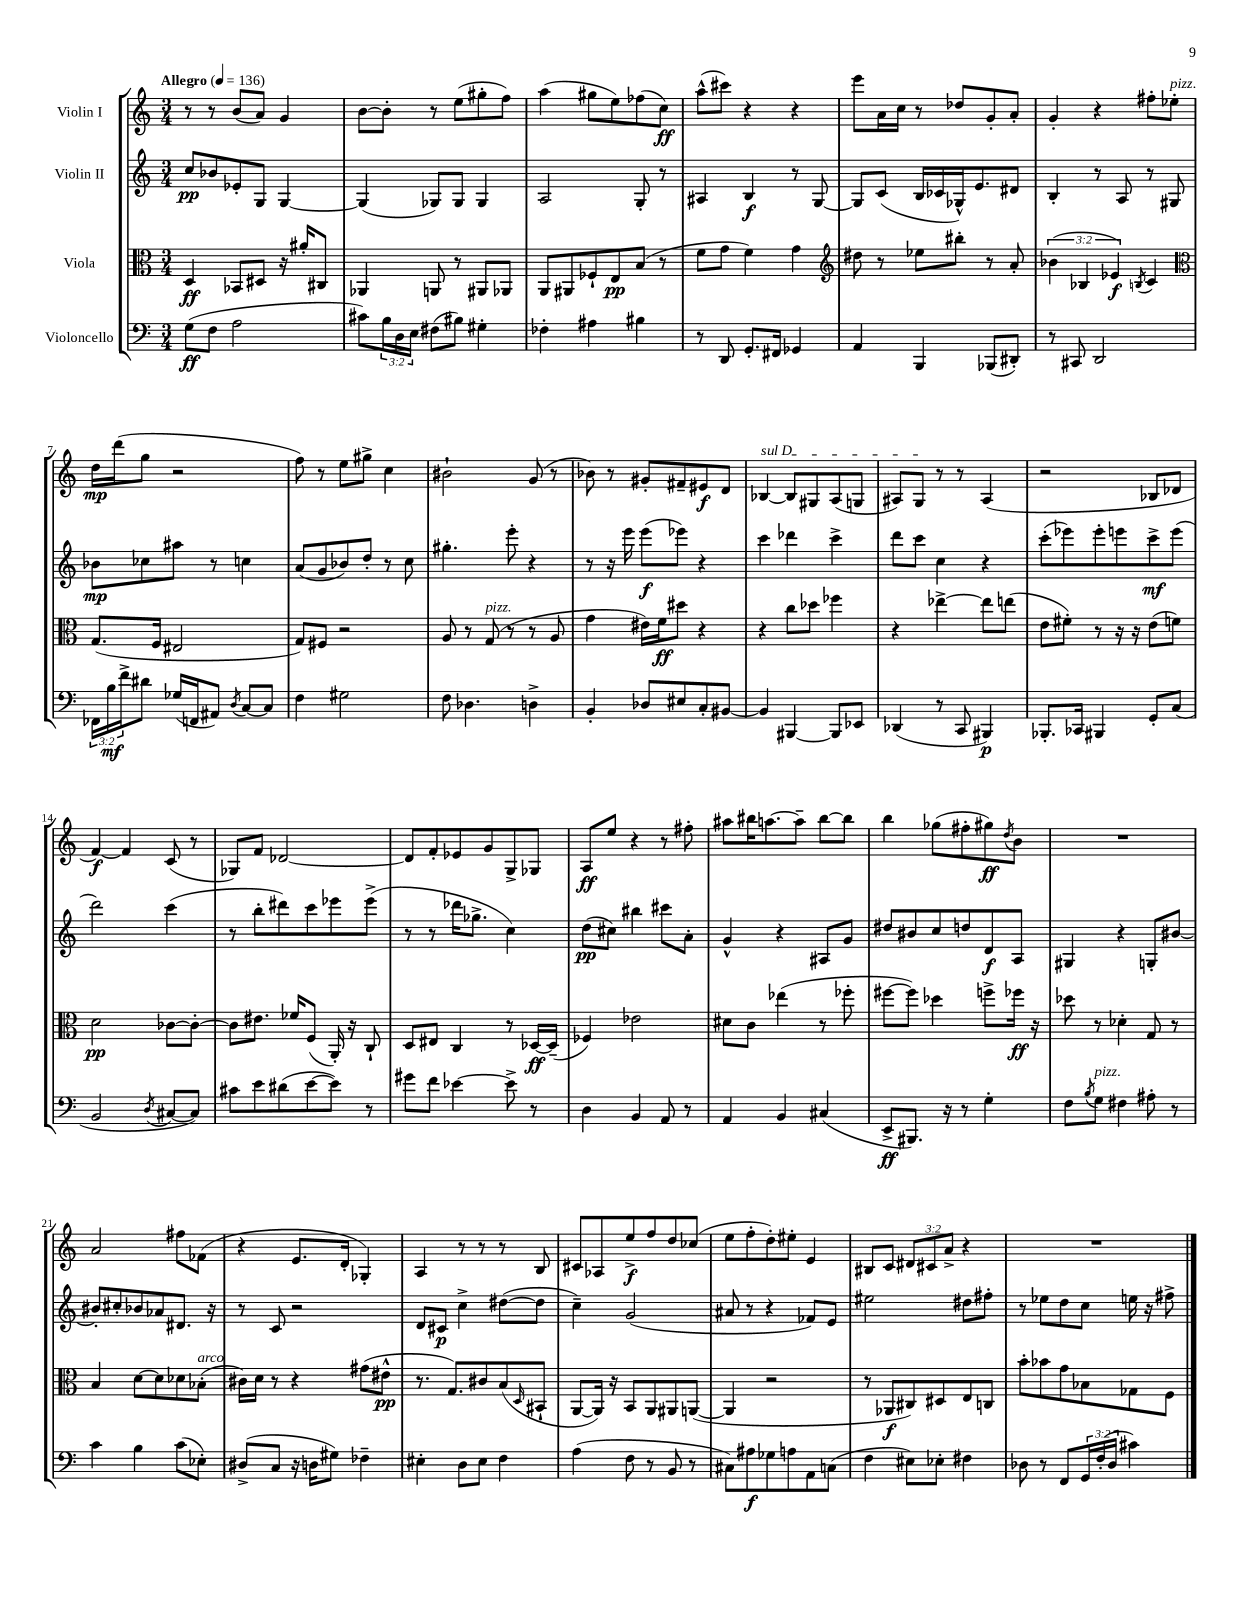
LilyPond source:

<<
\new StaffGroup <<
\new Staff = "s0" \with { instrumentName = "Violin I" } {
    \clef treble \key c \major \numericTimeSignature \time 3/4 \override Staff.TupletNumber.text = #tuplet-number::calc-fraction-text \tempo "Allegro" 4 = 136
    r8 r8 b'8( a'8) g'4 |
    b'8~ b'8-. r8 e''8( gis''8-. f''8) |
    a''4( gis''8 e''8) fes''8( c''8\ff) |
    a''8-^( cis'''8) r4 r4 |
    e'''8 a'16 c''16 r8 des''8 g'8-. a'8-. |
    g'4-. r4 fis''8-. ees''8-.^\markup { \italic "pizz." } |
    d''16\mp d'''16( g''8 r2 |
    f''8) r8 e''8 gis''8-> c''4 |
    bis'2-! g'8( r8 |
    bes'8) r8 gis'8-. fis'8-- eis'8\f d'8 |
    \once \override TextSpanner.bound-details.left.text = \markup { \italic "sul D" } bes4~\startTextSpan bes8 gis8 a8( g8 |
    ais8) g8\stopTextSpan r8 r8 ais4( |
    r2 bes8 des'8 |
    f'4~\f) f'4 c'8( r8 |
    ges8) f'8 des'2~ |
    des'8 f'8-. ees'8 g'8 g8-> ges8 |
    a8\ff e''8 r4 r8 fis''8-. |
    ais''8 bis''16 a''8.~ a''8-- bis''8~ bis''8 |
    b''4 ges''8( fis''8-. gis''8\ff) \acciaccatura { d''8 } b'8 |
    R2. |
    a'2 fis''8 fes'8( |
    r4 e'8. d'16-. ges4-.) |
    a4 r8 r8 r8 b8 |
    cis'8 aes8 e''8->\f f''8 d''8 ces''8( |
    e''8 f''8-. d''8-.) eis''8-. e'4 |
    bis8 c'8 \tuplet 3/2 { dis'8 cis'8 a'8-> } r4 |
    R2. \bar "|." |
}
\new Staff = "s1" \with { instrumentName = "Violin II" } {
    \clef treble \key c \major \numericTimeSignature \time 3/4
    c''8\pp bes'8 ees'8-. g8 g4~ |
    g4( ges8) ges8 ges4 |
    a2 g8-. r8 |
    ais4 b4\f r8 g8~ |
    g8 c'8( b16 ces'16 ges16-^) e'8. dis'8 |
    b4-. r8 a8 r8 gis8 |
    bes'8\mp ces''8 ais''8 r8 c''4 |
    a'8( g'8 bes'8) d''8-. r8 c''8 |
    gis''4.-. e'''8-. r4 |
    r8 r16 e'''16 e'''8\f( ees'''8) r4 |
    c'''4 des'''4 c'''4-> |
    d'''8 c'''8 c''4 r4 |
    c'''8-.( ees'''8) ees'''8-. e'''8 c'''8->\mf e'''8( |
    d'''2) c'''4( |
    r8 b''8-. dis'''8) c'''8 ees'''8 ees'''8->( |
    r8 r8 des'''16 ges''8.-> c''4) |
    d''8\pp( cis''8) bis''4 cis'''8 a'8-. |
    g'4-^ r4 ais8 g'8 |
    dis''8 bis'8 c''8 d''8 d'8\f a8 |
    gis4 r4 g8-. bis'8~ |
    bis'8-. cis''8-. bes'8 aes'8 dis'8. r16 |
    r8 c'8 r2 |
    d'8 cis'8\p c''4-> dis''8~( dis''8 |
    c''4--) g'2( |
    ais'8 r8 r4 fes'8) e'8 |
    eis''2 dis''8 fis''8-. |
    r8 ees''8 d''8 c''8 e''16 r16 fis''8-> \bar "|." |
}
\new Staff = "s2" \with { instrumentName = "Viola" } {
    \clef alto \key c \major \numericTimeSignature \time 3/4 \override Staff.TupletNumber.text = #tuplet-number::calc-fraction-text
    d4\ff bes,8 dis8 r16 ais'16-. cis8 |
    aes,4 a,8 r8 ais,8 aes,8 |
    a,8 ais,8 fes8-! e8\pp b8( r8 |
    f'8 g'8 f'4) g'4 |
    \clef treble dis''8 r8 ees''8 bis''8-. r8 a'8-. |
    \tuplet 3/2 { bes'4( bes4 ees'4\f) } \acciaccatura { b8 } c'4 |
    \clef alto g8.( f16 eis2 |
    g8) fis8 r2 |
    a8 r8 g8^\markup { \italic "pizz." }( r8 r8 a8 |
    g'4 eis'16) f'16\ff dis''8 r4 |
    r4 c''8 des''8 fes''4 |
    r4 ees''4~-> ees''8 e''8( |
    e'8 fis'8-.) r8 r16 r16 e'8( f'8) |
    d'2\pp ces'8~ ces'8~-. |
    ces'8 eis'8. fes'16 f8( a,16-.) r16 c8-! |
    d8 eis8 c4 r8 des16~\ff des16--( |
    fes4) ees'2 |
    dis'8 c'8 ees''4( r8 fes''8-. |
    fis''8~ fis''8) des''4 f''8-> fes''16\ff r16 |
    des''8 r8 des'4-. g8 r8 |
    b4 d'8~ d'8 des'8 bes8-.^\markup { \italic "arco" }( |
    cis'16) d'16 r8 r4 gis'8( eis'8-^\pp |
    r8. g8.) cis'8 b8( \grace { d16 } bis,8-! |
    a,8~ a,16) r16 b,8 a,8 ais,8 a,8~( |
    a,4 r2 |
    r8 aes,8\f cis8) dis8 e8 c8 |
    b'8-. bes'8 g'8 bes8 ges8 f8 \bar "|." |
}
\new Staff = "s3" \with { instrumentName = "Violoncello" } {
    \clef bass \key c \major \numericTimeSignature \time 3/4 \override Staff.TupletNumber.text = #tuplet-number::calc-fraction-text
    g8\ff( f8 a2 |
    cis'8) \tuplet 3/2 { b16 d16 e16 } fis8( bis8) gis4-. |
    fes4-. ais4 bis4 |
    r8 d,8 g,8.-. fis,16 ges,4 |
    a,4 b,,4 bes,,8( dis,8-.) |
    r8 cis,8 d,2 |
    \tuplet 3/2 { fes,16 b16\mf f'16-> } dis'8 ges16( f,16 ais,8) \acciaccatura { d8 } c8~ c8 |
    f4 gis2 |
    f8 des4. d4-> |
    b,4-. des8 eis8 c8-. bis,8~ |
    bis,4 bis,,4~ bis,,8 ees,8 |
    des,4( r8 c,8 bis,,4\p) |
    bes,,8.-. ces,16 bis,,4 g,8-. c8( |
    b,2 \acciaccatura { d8 } cis8~ cis8) |
    cis'8 e'8 dis'8( e'8~ e'8) r8 |
    gis'8 f'8 ees'4~ ees'8-> r8 |
    d4 b,4 a,8 r8 |
    a,4 b,4 cis4( |
    e,8->\ff bis,,8.) r16 r8 g4-. |
    f8 \acciaccatura { b8 } g8^\markup { \italic "pizz." } fis4 ais8-. r8 |
    c'4 b4 c'8( ees8-.) |
    dis8->( c8 r16 d16 gis8) fes4-- |
    eis4-. d8 eis8 f4 |
    a4( f8 r8 b,8 r8 |
    cis8) ais8\f ges8 a8 a,8 c8( |
    f4 eis8) ees8-. fis4 |
    des8 r8 f,8 \tuplet 3/2 { g,16 f16-.( des16 } cis'4) \bar "|." |
}
>>
>>
